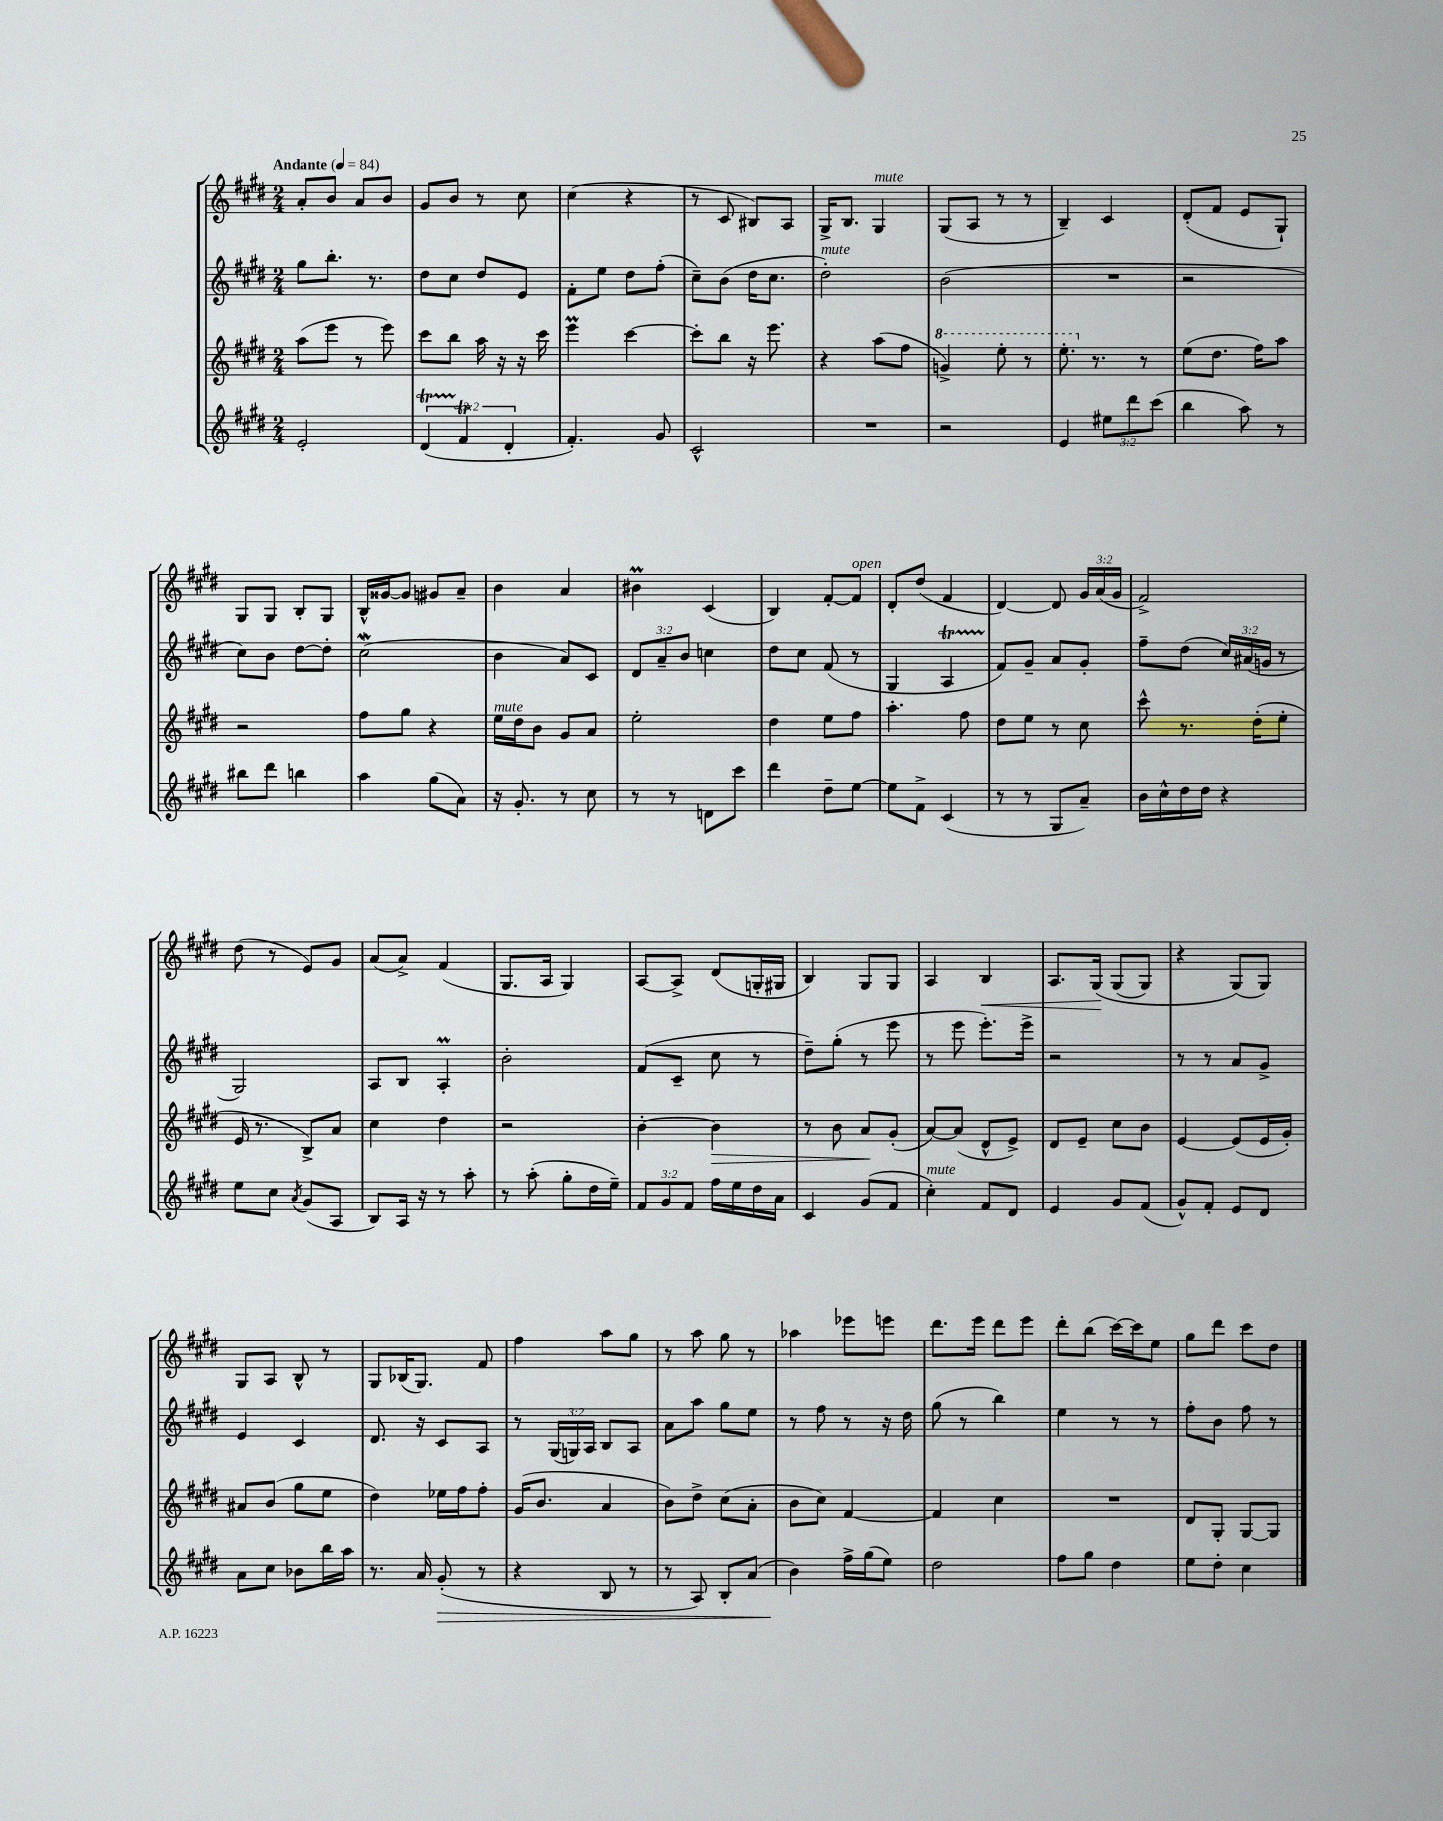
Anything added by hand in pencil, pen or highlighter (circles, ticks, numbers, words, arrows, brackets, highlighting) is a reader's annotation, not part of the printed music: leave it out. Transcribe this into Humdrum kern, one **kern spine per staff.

**kern	**dynam	**kern	**dynam	**kern	**kern	**dynam
*part4	*part4	*part3	*part3	*part2	*part1	*part1
*staff4	*staff4	*staff3	*staff3	*staff2	*staff1	*staff1
*clefG2	*	*clefG2	*	*clefG2	*clefG2	*
*k[f#c#g#d#]	*	*k[f#c#g#d#]	*	*k[f#c#g#d#]	*k[f#c#g#d#]	*
*M2/4	*	*M2/4	*	*M2/4	*M2/4	*
*MM84	*	*MM84	*	*MM84	*MM84	*
=1	=1	=1	=1	=1	=1	=1
!	!	!	!	!	!LO:TX:a:B:t=Andante	!
2e'/	.	(8aa\L	.	8gg#\L	8a'/L	.
.	.	8eee\J	.	8.bb'\J	8b/J	.
.	.	8r	.	.	8a/L	.
.	.	.	.	8.r	.	.
.	.	8eee\)	.	.	8b/J	.
=2	=2	=2	=2	=2	=2	=2
(6d#t/	.	8ccc#\L	.	8dd#\L	8g#/L	.
.	.	8bb\J	.	8cc#\J	8b/J	.
6f#T/	.	.	.	.	.	.
.	.	16aa\	.	8dd#/L	8r	.
.	.	16r	.	.	.	.
6d#'/	.	.	.	.	.	.
.	.	16r	.	8e/J	8cc#\	.
.	.	16ccc#\	.	.	.	.
=3	=3	=3	=3	=3	=3	=3
4.f#'/)	.	4eeeM\	.	8f#'\L	(4cc#\	.
.	.	.	.	8ee\J	.	.
.	.	[4ccc#\	.	8dd#\L	4r	.
8g#/	.	.	.	(8ff#'\J	.	.
=4	=4	=4	=4	=4	=4	=4
2c#^^/	.	8ccc#'\L]	.	8cc#~\L)	8r	.
.	.	8bb\J	.	(8b\J	8c#/	.
.	.	16r	.	16dd#\KL	8B#X/L)	.
.	.	8.eee\	.	8.cc#\J	.	.
.	.	.	.	.	8A/J	.
=5	=5	=5	=5	=5	=5	=5
!	!	!	!	!LO:TX:a:i:t=mute	!	!
2r	.	4r	.	2dd#'\)	16G#^/KL	.
.	.	.	.	.	8.B/J	.
!	!	!	!	!	!LO:TX:a:i:t=mute	!
.	.	(8aa\L	.	.	4G#/	.
.	.	8ff#\J	.	.	.	.
=6	=6	=6	=6	=6	=6	=6
*	*	*8va	*	*	*	*
2r	.	4ggn^/)	.	(2b\	(8G#/L	.
.	.	.	.	.	8A/J	.
.	.	8eee'\	.	.	8r	.
.	.	8r	.	.	8r	.
=7	=7	=7	=7	=7	=7	=7
4e/	.	8.eee'\	.	2r	4B~/)	.
*	*	*X8va	*	*	*	*
.	.	8.r	.	.	.	.
12ee#X\L	.	.	.	.	4c#/	.
12ddd#\	.	.	.	.	.	.
.	.	8r	.	.	.	.
(12ccc#\J	.	.	.	.	.	.
=8	=8	=8	=8	=8	=8	=8
4bb\	.	(8ee\L	.	2r	(8d#'/L	.
.	.	8.dd#\J	.	.	8f#/J	.
8aa\)	.	.	.	.	8e/L	.
.	.	16ff#\KL)	.	.	.	.
8r	.	8aa\J	.	.	8G#`/J)	.
!!LO:LB:g=z
=9	=9	=9	=9	=9	=9	=9
8bb#X\L	.	2r	.	8cc#\L)	8G#/L	.
8ddd#\J	.	.	.	8b\J	8G#/J	.
4bbn\	.	.	.	[8dd#\L	8B'/L	.
.	.	.	.	8dd#'\J]	8G#/J	.
=10	=10	=10	=10	=10	=10	=10
4aa\	.	8ff#\L	.	(2cc#W\	16B^^/LL	.
.	.	.	.	.	[16g##X/J	.
.	.	8gg#\J	.	.	8g##/J]	.
(8gg#\L	.	4r	.	.	8g#X/L	.
8a\J)	.	.	.	.	8a~/J	.
=11	=11	=11	=11	=11	=11	=11
!	!	!LO:TX:a:i:t=mute	!	!	!	!
16r	.	16ee\LL	.	4b\	4b\	.
8.g#'/	.	16dd#\J	.	.	.	.
.	.	8b\J	.	.	.	.
8r	.	8g#/L	.	8a/L)	4a/	.
8cc#\	.	8a/J	.	8c#/J	.	.
=12	=12	=12	=12	=12	=12	=12
8r	.	2ee'\	.	12d#/L	4b#Xm\	.
.	.	.	.	12a~/	.	.
8r	.	.	.	.	.	.
.	.	.	.	12b/J	.	.
8dn\L	.	.	.	4ccn\	(4c#/	.
8ccc#\J	.	.	.	.	.	.
=13	=13	=13	=13	=13	=13	=13
4ddd#\	.	4dd#\	.	8dd#\L	4B/)	.
.	.	.	.	8cc#\J	.	.
8dd#~\L	.	8ee\L	.	(8f#/	[8f#'/L	.
!	!	!	!	!	!LO:TX:a:i:t=open	!
[8ee\J	.	8ff#\J	.	8r	8f#/J]	.
=14	=14	=14	=14	=14	=14	=14
8ee\L]	.	4.aa'\	.	4G#/	8d#'/L	.
8f#^\J	.	.	.	.	(8dd#/J	.
(4c#/	.	.	.	4AT/	4f#/	.
.	.	8ff#\	.	.	.	.
=15	=15	=15	=15	=15	=15	=15
8r	.	8dd#\L	.	8f#/L)	[4d#/)	.
8r	.	8ee\J	.	8g#~/J	.	.
8G#/L	.	8r	.	8a/L	8d#/]	.
8a~/J)	.	8cc#\	.	8g#'/J	24g#/LL	.
.	.	.	.	.	(24a/	.
.	.	.	.	.	24g#/JJ	.
=16	=16	=16	=16	=16	=16	=16
16b\LL	.	8ccc#^^\	.	8ff#~\L	2f#^/)	.
16cc#^^\	.	.	.	.	.	.
16dd#\	.	8.r	.	(8dd#\J	.	.
16dd#\JJ	.	.	.	.	.	.
4r	.	.	.	24cc#/LL)	.	.
.	.	.	.	(24a#X/	.	.
.	.	(16dd#'\KL	.	.	.	.
.	.	.	.	24gn/JJ	.	.
.	.	8ee'\J	.	8r	.	.
!!LO:LB:g=z
=17	=17	=17	=17	=17	=17	=17
8ee\L	.	16e/	.	2G#/)	(8dd#\	.
.	.	8.r	.	.	.	.
8cc#\J	.	.	.	.	8r	.
8qa/	.	.	.	.	.	.
(8g#/L	.	8B^/L)	.	.	8e/L)	.
8A/J	.	8a/J	.	.	8g#/J	.
=18	=18	=18	=18	=18	=18	=18
8B/L)	.	4cc#\	.	8A/L	(8a/L	.
16A/Jk	.	.	.	8B/J	8a^/J)	.
16r	.	.	.	.	.	.
8r	.	4dd#\	.	4AM'/	(4f#/	.
8aa'\	.	.	.	.	.	.
=19	=19	=19	=19	=19	=19	=19
8r	.	2r	.	2b'\	8.G#/L	.
(8aa'\	.	.	.	.	.	.
.	.	.	.	.	16A/Jk	.
8gg#'\L	.	.	.	.	4G#/)	.
16dd#\L	.	.	.	.	.	.
16ee~\JJ)	.	.	.	.	.	.
=20	=20	=20	=20	=20	=20	=20
12f#/L	.	[4b'\	.	(8f#/L	[8A/L	.
12g#/	.	.	.	.	.	.
.	.	.	.	8c#~/J	8A^/J]	.
12f#/J	.	.	.	.	.	.
!	!	!	!LO:HP:b	!	!	!
16ff#\LL	.	4b\]	>	8cc#\	(8d#/L	.
16ee\	.	.	.	.	.	.
16dd#\	.	.	.	8r	16Gn'/L	.
16a\JJ	.	.	.	.	16G#X/JJ	.
=21	=21	=21	=21	=21	=21	=21
4c#/	.	8r	.	8dd#~\L)	4B/)	.
.	.	8b\	.	(8gg#'\J	.	.
(8g#/L	.	8a/L	.	8r	8G#/L	.
8f#/J	.	(8g#'/J	]	8eee\	8G#/J	.
=22	=22	=22	=22	=22	=22	=22
!LO:TX:a:i:t=mute	!	!	!	!	!	!
4cc#'\)	.	[8a/L)	.	8r	4A/	.
.	.	(8a/J]	.	8eee\	.	.
!	!	!	!	!	!	!LO:HP:b
8f#/L	.	8d#^^/L	.	8.eee'\L)	4B/	<
8d#/J	.	8e^/J)	.	.	.	.
.	.	.	.	16eee^\Jk	.	.
=23	=23	=23	=23	=23	=23	=23
4e/	.	8d#/L	.	2r	8.A/L	.
.	.	8e~/J	.	.	.	.
.	.	.	.	.	(16G#/Jk	.
8g#/L	.	8cc#\L	.	.	(8G#/L	[
(8f#/J	.	8b\J	.	.	8G#/J)	.
=24	=24	=24	=24	=24	=24	=24
8g#^^/L)	.	[4e/	.	8r	4r	.
8f#'/J	.	.	.	8r	.	.
8e/L	.	(8e/L]	.	8a/L	(8G#/L)	.
8d#/J	.	16e/L	.	8g#^/J	8G#/J)	.
.	.	16g#'/JJ)	.	.	.	.
!!LO:LB:g=z
=25	=25	=25	=25	=25	=25	=25
8a\L	.	8a#X/L	.	4e/	8G#/L	.
8cc#\J	.	(8b/J	.	.	8A/J	.
8b-X\L	.	8gg#\L	.	4c#/	8B^^/	.
16bb\L	.	8ee\J	.	.	8r	.
16aa\JJ	.	.	.	.	.	.
=26	=26	=26	=26	=26	=26	=26
8.r	.	4dd#\)	.	8.d#/	8G#/L	.
.	.	.	.	.	(16B-X/K	.
16a/	.	.	.	16r	8.G#/J)	.
!	!LO:HP:b	!	!	!	!	!
(8g#'/	>	16ee-X\LL	.	8c#/L	.	.
.	.	16ff#\J	.	.	.	.
8r	.	8ff#'\J	.	8A/J	8f#/	.
=27	=27	=27	=27	=27	=27	=27
4r	.	(16g#/KL	.	8r	4ff#\	.
.	.	8.b/J	.	.	.	.
.	.	.	.	(24G#/LL	.	.
.	.	.	.	24Gn/)	.	.
.	.	.	.	24A/JJ	.	.
8B/	.	4a/	.	8B/L	8aa\L	.
8r	.	.	.	8A/J	8gg#\J	.
=28	=28	=28	=28	=28	=28	=28
8r	.	8b\L)	.	8a\L	8r	.
8A/)	.	8dd#^\J	.	8aa\J	8aa\	.
8B'/L	.	(8cc#\L	.	8gg#\L	8gg#\	.
(8a/J	.	8a'\J	.	8ee\J	8r	.
=29	=29	=29	=29	=29	=29	=29
4b\)	.	8b\L	.	8r	4aa-X\	.
.	.	8cc#\J)	.	8ff#\	.	.
16ff#^\LL	]	[4f#/	.	8r	8eee-X\L	.
(16gg#\J	.	.	.	.	.	.
8ee\J)	.	.	.	16r	8eeen\J	.
.	.	.	.	16dd#\	.	.
=30	=30	=30	=30	=30	=30	=30
2dd#\	.	4f#/]	.	(8gg#\	8.ddd#\L	.
.	.	.	.	8r	.	.
.	.	.	.	.	16eee\Jk	.
.	.	4cc#\	.	4bb\)	8ddd#\L	.
.	.	.	.	.	8eee\J	.
=31	=31	=31	=31	=31	=31	=31
8ff#\L	.	2r	.	4ee\	8ddd#'\L	.
8gg#\J	.	.	.	.	(8bb\J	.
4dd#\	.	.	.	8r	[16ccc#\LL)	.
.	.	.	.	.	16ccc#\J]	.
.	.	.	.	8r	8ee\J	.
=32	=32	=32	=32	=32	=32	=32
8ee\L	.	8d#/L	.	8ff#'\L	8gg#\L	.
8dd#'\J	.	8G#'/J	.	8b\J	8ddd#\J	.
4cc#\	.	[8G#/L	.	8ff#\	8ccc#\L	.
.	.	8G#/J]	.	8r	8dd#\J	.
==	==	==	==	==	==	==
*-	*-	*-	*-	*-	*-	*-
